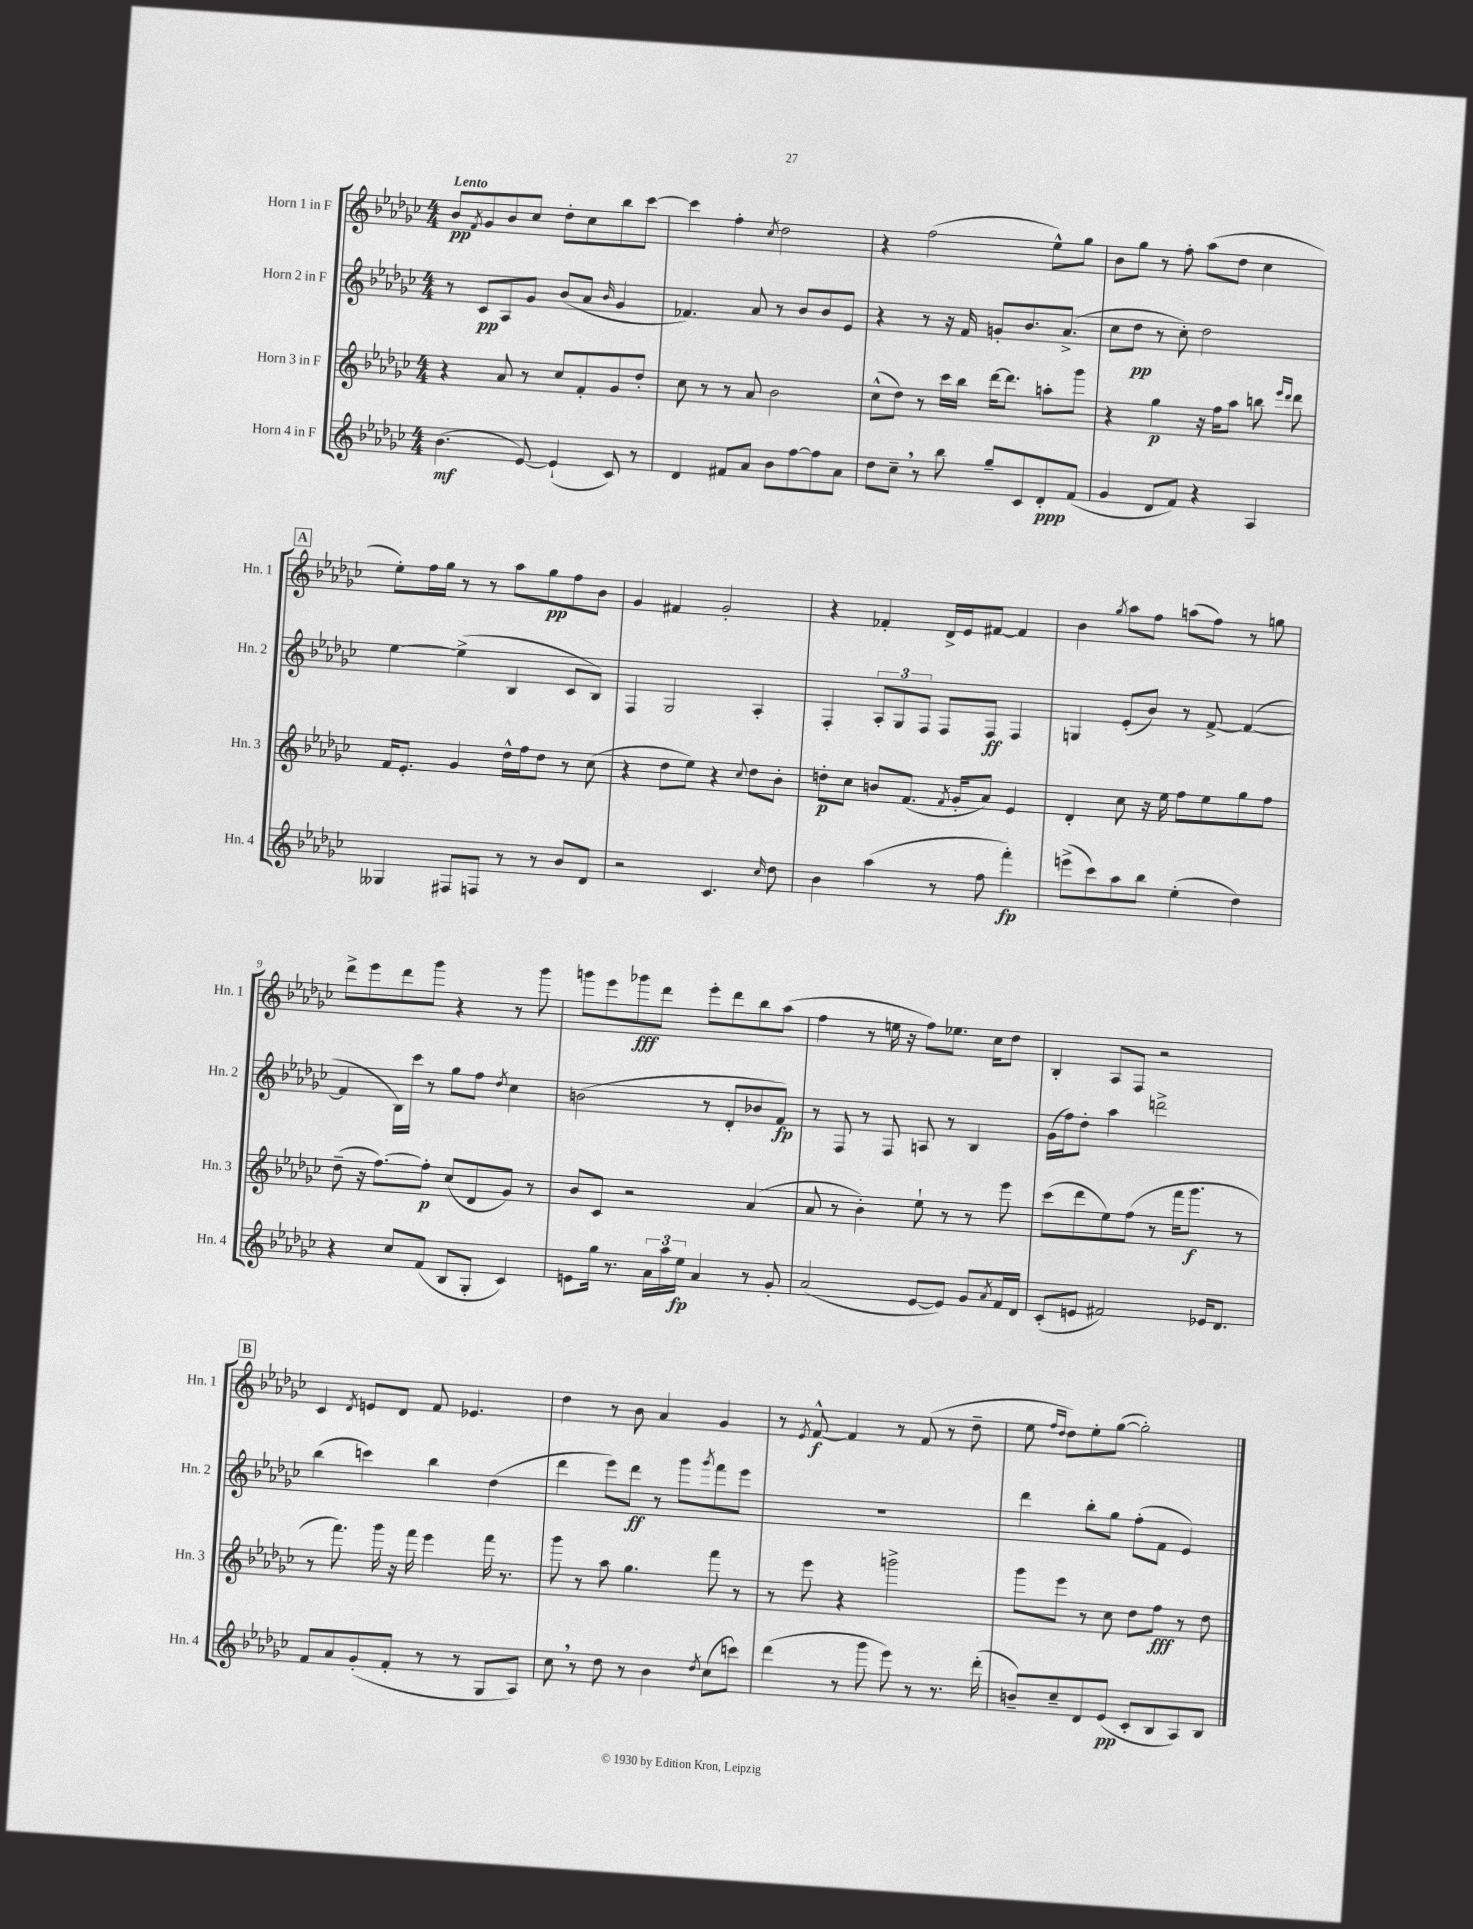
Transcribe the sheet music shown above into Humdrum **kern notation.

**kern	**kern	**kern	**kern
*staff4	*staff3	*staff2	*staff1
*clefG2	*clefG2	*clefG2	*clefG2
*k[b-e-a-d-g-c-]	*k[b-e-a-d-g-c-]	*k[b-e-a-d-g-c-]	*k[b-e-a-d-g-c-]
*M4/4	*M4/4	*M4/4	*M4/4
(4.b-	4r	8r	8b-
.	.	.	8qf
.	.	8c-	8g-
.	8a-	8A-	8b-
[8e-)	8r	8g-	8cc-
(4e-`]	8cc-	(8b-	8dd-'
.	8f'	8a-	8cc-
.	.	16qqb-	.
8c-)	8g-	4g-	8bb-
8r	8dd-'	.	[8ccc-
=	=	=	=
4d-	8cc-	4.f-)	4ccc-]
.	8r	.	.
8f#	8r	.	4ff'
8a-	8a-	8a-	.
.	.	.	8qcc-
8b-	2b-	8r	2dd-
[8ff	.	8b-	.
8ff]	.	8b-	.
8a-	.	8e-	.
=	=	=	=
8dd-	(8cc-^^	4r	4r
8cc-~	8dd-)	.	.
8r	8r	8r	(2ff
8bb-	16ccc-	16r	.
.	16bb-	16f	.
8gg-~	[16ddd-	8g'	.
.	8.ddd-]	.	.
8c-	.	8.b-	.
8d-'	8aa'	.	8ee-^^)
.	.	(8.a-^	.
(8f	8ggg-	.	8gg-
=	=	=	=
4g-	4r	8cc-	8b-
.	.	8dd-	8gg-
8d-	4gg-	8r	8r
8f)	.	8cc-')	8ff'
4r	16r	2dd-	(8aa-
.	16ff	.	.
.	8aa-	.	8dd-
4A-	8bb	.	4cc-
.	16qqeee-	.	.
.	16qqddd-	.	.
.	8ddd-	.	.
=	=	=	=
4G--	16f	[4ee-	8ee-')
.	8.e-'	.	.
.	.	.	16ff
.	.	.	16gg-
8F#	4g-	(4ee-^]	8r
8F	.	.	8r
8r	16dd-^^	4B-	8aa-
.	16ff	.	.
8r	8dd-	.	8gg-
8b-	8r	8c-	8ff
8d-	(8cc-	8B-)	8b-
=	=	=	=
2r	4r	4F	4g-
.	8dd-	2G-	4f#
.	8ee-)	.	.
4.c-	4r	.	2g-'
.	8qqcc-	.	.
.	8dd-	4A-'	.
16qqcc-	.	.	.
8dd-	8b-'	.	.
=	=	=	=
4b-	8dd'	4F'	4r
.	8cc-	.	.
(4aa-	8b	12A-'	4f-'
.	.	12G-	.
.	(8.f	.	.
.	.	12F	.
8r	.	8F	16d-^
.	8qf	.	.
.	16g-'	.	16e-
8ff	8a-)	8F	[8f#
4fff')	4e-	4F	4f#]
=	=	=	=
(8eee^	4d-'	4G	4b-
8ccc-)	.	.	.
.	.	.	8qgg-
8aa-	8cc-	(8e-'	8aa-
8bb-	16r	8b-)	8ff
.	16ee-	.	.
(4ee-'	8ff	8r	(8aa
.	8ee-	[8f^	8ff)
4dd-)	8gg-	(4f_	8r
.	8ff	.	8gg
=	=	=	=
4r	(8dd-~	4f]	8ddd-^
.	16r	.	8eee-
.	[8.ff)	.	.
8cc-	.	16B-)	8ddd-
.	.	16ccc-	.
(8f	8ff']	8r	8ggg-
8B-	(8cc-	8gg-	4r
8G-'	8d-	8ff	.
.	.	8qdd-	.
4c-)	8g-)	4cc-	8r
.	8r	.	8ggg-
=	=	=	=
8e	8b-	(2b	8ggg
16gg-	8c-	.	8eee-
8.r	.	.	.
.	2r	.	8ggg-
24a-	.	.	8ddd-
24aa-	.	.	.
24ee-	.	.	.
4a-	.	8r	8eee-'
.	.	8d-'	8ddd-
8r	(4a-	8b-	8bb-
8g-'	.	8f)	(8aa-
=	=	=	=
(2a-	8a-	8r	4ff
.	8r	8F	.
.	4b-')	8r	8r
.	.	8F	16ee
.	.	.	16r
[8e-	8ee-`	8A	8ff)
8e-])	8r	8r	8.ee-
8g-	8r	4B-	.
.	.	.	16cc-
8qa-	.	.	.
16f	8eee-	.	8dd-
16d-	.	.	.
=	=	=	=
(8c-'	(8ccc-	(16g-	4B-'
.	.	16ff)	.
8e	8ddd-	8dd-'	.
2f#)	8ee-)	4aa-	8A-
.	(8ff	.	8F
.	8r	2ddd^	2r
.	16fff	.	.
.	8.ggg-	.	.
16e-	.	.	.
8.d-	.	.	.
.	8r	.	.
=	=	=	=
8f	8r	(4bb-	4c-
8a-	8.fff)	.	.
.	.	.	8qd-
(8g-'	.	4ccc)	8e
.	16ggg-	.	.
8f'	16r	.	8d-
.	16fff	.	.
8r	4eee-	4bb-	8f
8r	.	.	4.e-
8G-	16fff	(4dd-	.
.	8.r	.	.
8A-)	.	.	.
=	=	=	=
8cc-	8ggg-	4ddd-	4dd-
8r	8r	.	.
8dd-	8aa-	8eee-)	8r
8r	4.gg-	8ddd-	8b-
4b-	.	8r	4a-
.	.	8ggg-	.
8qdd-	.	8qggg-	.
(8cc-	8fff	8fff	4g-
8ccc)	8r	8eee-	.
=	=	=	=
(4ddd-	8r	1r	8r
.	.	.	8qe-
.	8eee-	.	[8f^^
8r	4r	.	4f]
8ggg-	.	.	.
8eee-)	2ggg^	.	8r
8r	.	.	(8f
8.r	.	.	8r
.	.	.	8dd-~
(16ddd-'	.	.	.
=	=	=	=
8b~)	8ggg-	4ddd-	8ee-
.	.	.	16qqff
.	.	.	16qqdd-
8cc-~	8eee-	.	8dd-)
8d-	8r	8bb-'	8ee-'
(8e-	8cc-	8gg-	([8gg-
8c-'	8dd-	(8ff'	2gg-'])
8B-	8ff	8f	.
8A-)	8r	4e-)	.
8B-	8dd-	.	.
==	==	==	==
*-	*-	*-	*-
